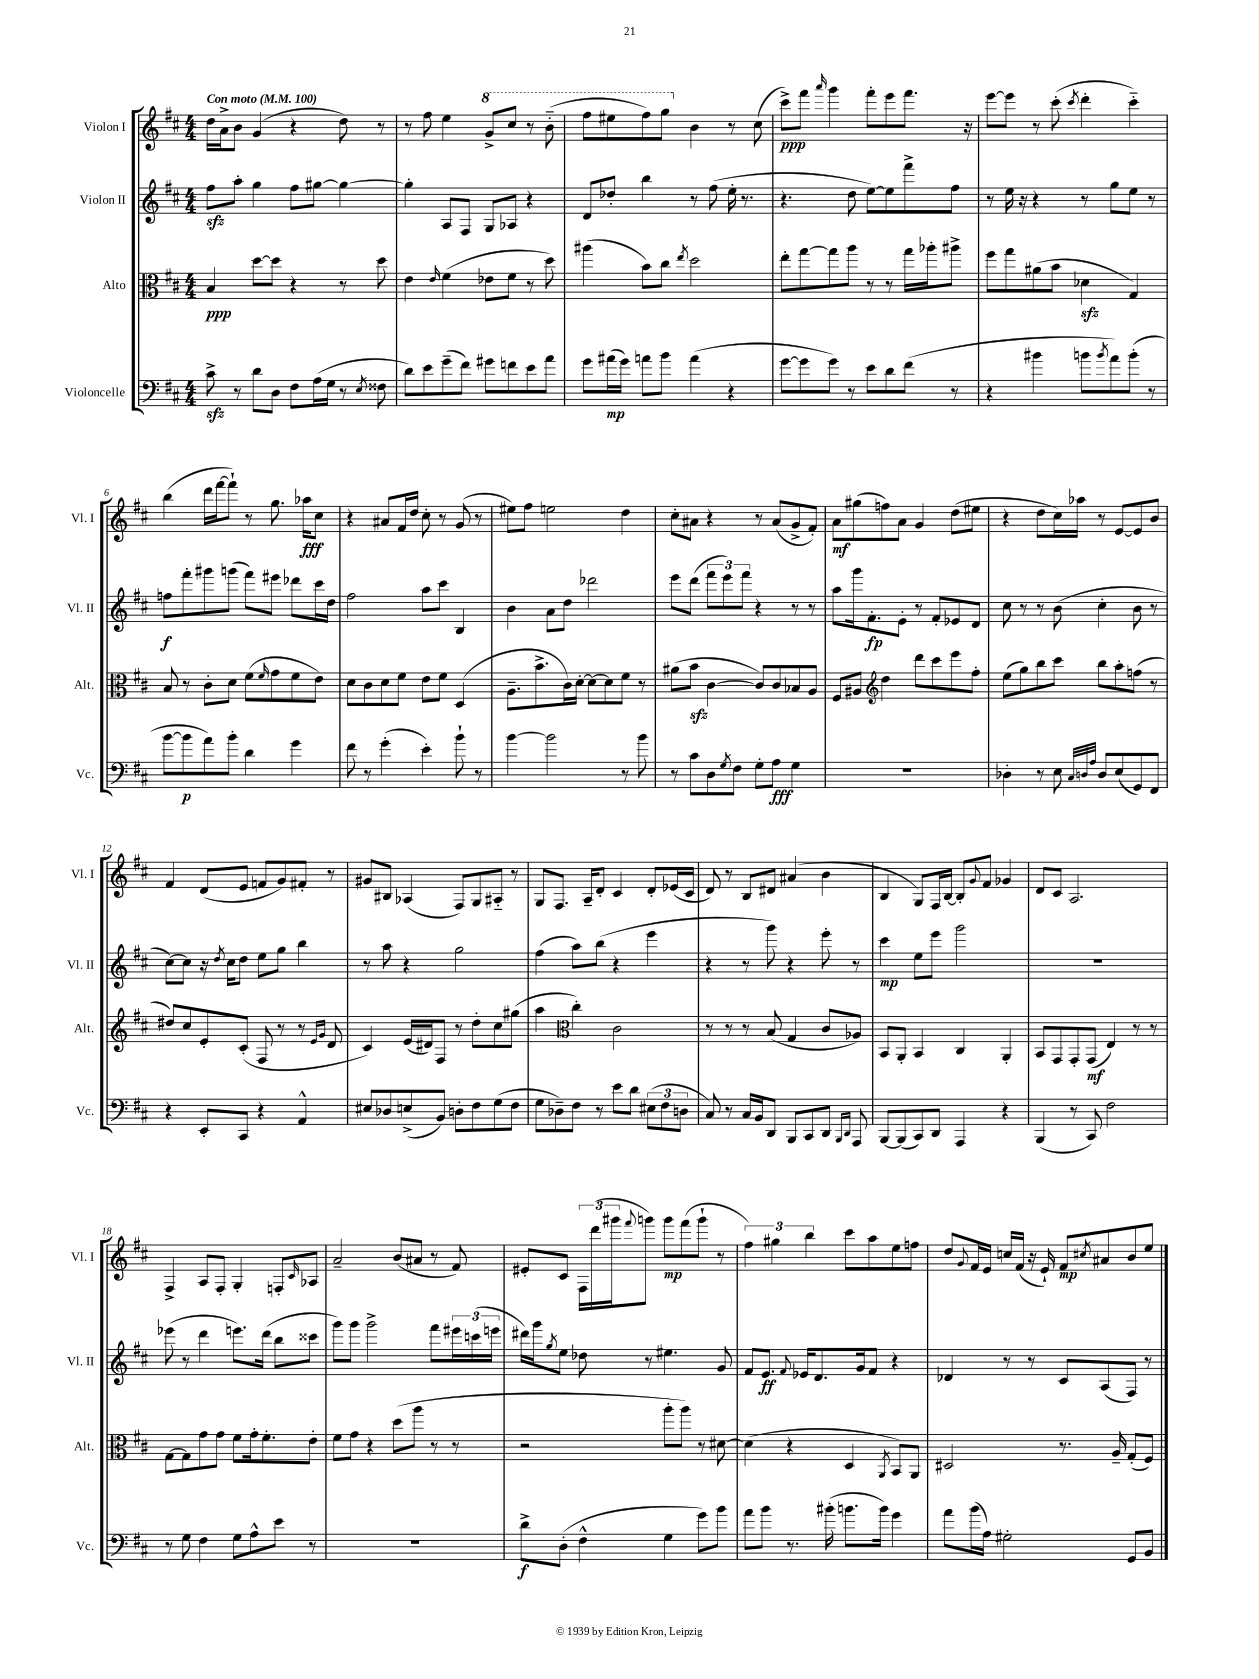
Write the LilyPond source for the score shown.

<<
\new StaffGroup <<
\new Staff = "s0" \with { instrumentName = "Violon I" shortInstrumentName = "Vl. I" } {
    \clef treble \key d \major \numericTimeSignature \time 4/4 \tempo "Con moto" 4 = 100
    d''16 a'16-> b'8 g'4( r4 d''8) r8 |
    r8 fis''8 e''4 \ottava #1 g''8-> cis'''8 r8 b''8-_( |
    fis'''8 eis'''8 fis'''8) g'''8 \ottava #0 b'4 r8 cis''8( |
    cis'''8->\ppp) fis'''8 \grace { a'''16 } g'''4 fis'''8-. e'''8 fis'''8. r16 |
    e'''8~ e'''8 r8 cis'''8-.( \acciaccatura { cis'''8 } d'''4-. cis'''4-_) |
    b''4( d'''16 fis'''16~ fis'''8-!) r8 g''8. aes''16\fff cis''8 |
    r4 ais'8 fis'16 d''16 cis''8-. r8 g'8( r8 |
    eis''8) fis''8 e''2 d''4 |
    cis''8-. ais'8 r4 r8 ais'8( g'8-> fis'8-.) |
    a'8\mf gis''8( f''8) a'8 g'4 d''8( eis''8 |
    r4 d''8 cis''16) aes''16 r8 e'8~ e'8 b'8 |
    fis'4 d'8( e'8 f'8 g'8) fis'8-. r8 |
    gis'8 bis8 aes4( fis8) g8 ais8-_ r8 |
    g8 fis8. a16-- d'8-. cis'4 d'8-. ees'16( cis'16 |
    d'8) r8 b8 dis'8 ais'4( b'4 |
    b4 g8) fis16 b16~ b8-. \appoggiatura { g'8 } fis'8 ges'4 |
    d'8 cis'8 a2. |
    fis4-> a8 fis8-. g4-. f8-. \grace { cis'16 } aes8 |
    a'2-- b'8( ais'8 r8 fis'8) |
    eis'8-. cis'8 \tuplet 3/2 { fis16 d'''16( gis'''16 } \appoggiatura { fis'''8 } g'''8) g'''8\mp fis'''8( g'''8-! r8 |
    \tuplet 3/2 { fis''4) gis''4 b''4 } cis'''8 a''8 e''8 f''8 |
    d''8 \appoggiatura { g'8 } fis'16 e'16 c''16 fis'16( r16 e'16-!) fis'8\mp \acciaccatura { cis''8 } ais'8 b'8 e''8 \bar "|." |
}
\new Staff = "s1" \with { instrumentName = "Violon II" shortInstrumentName = "Vl. II" } {
    \clef treble \key d \major \numericTimeSignature \time 4/4
    fis''8\sfz a''8-. g''4 fis''8 gis''8~ gis''4~ |
    gis''4-. a8 fis8 g8 aes8 r4 |
    d'8 des''8-. b''4 r8 fis''8( e''16-. r8. |
    r4. d''8 e''8~) e''8 fis'''8-> fis''8 |
    r8 e''16 r16 r4 r8 g''8 e''8 r8 |
    f''8\f fis'''8-. gis'''8 g'''8( fis'''8) eis'''8 des'''8 cis'''16 d''16 |
    fis''2 a''8 cis'''8 b4 |
    b'4 a'8 d''8 des'''2 |
    e'''8 d'''8( \tuplet 3/2 { fis'''8 e'''8) fis'''8 } r4 r8 r8 |
    a''8 g'''16 fis'8.-.\fp e'8-. r8 fis'8-. ees'8 d'8 |
    cis''8 r8 r8 b'8( cis''4-. b'8 r8 |
    cis''8~) cis''8 r16 \acciaccatura { d''8 } cis''16 d''8 e''8 g''8 b''4 |
    r8 a''8 r4 g''2 |
    fis''4( a''8) b''8( r4 e'''4 |
    r4 r8 g'''8) r4 e'''8-. r8 |
    cis'''4\mp e''8 e'''8 g'''2 |
    R1 |
    ees'''8( r8 d'''4 e'''8.) d'''16( b''8 cisis'''8 |
    g'''8) g'''8 g'''2-> fis'''8 \tuplet 3/2 { eis'''16 c'''16( e'''16 } |
    dis'''16) g'''16 \acciaccatura { g''8 } e''8 des''8 r8 eis''4. g'8 |
    fis'8 e'8.\ff \appoggiatura { fis'8 } ees'16 d'8. g'16 fis'8 r4 |
    des'4 r8 r8 cis'8 a8( fis8) r8 \bar "|." |
}
\new Staff = "s2" \with { instrumentName = "Alto" shortInstrumentName = "Alt." } {
    \clef alto \key d \major \numericTimeSignature \time 4/4
    b4\ppp d''8~ d''8 r4 r8 d''8 |
    e'4 \grace { e'16 } fis'4( ees'8 fis'8 r8 d''8) |
    ais''4( b'8) cis''8 \acciaccatura { e''8 } d''2 |
    e''8-. g''8~ g''8 a''8 r8 r8 g''16 aes''16-. ais''8-> |
    fis''8 g''8 ais'8( b'8 des'4\sfz g4) |
    b8 r8 cis'8-. d'8 fis'8( \grace { fis'16 } g'8 fis'8 e'8) |
    d'8 cis'8 d'8 fis'8 e'8 fis'8 d4( |
    a8.-- b'8.-> cis'16) d'16~-. d'8~ d'8 fis'8 r8 |
    ais'8( b'8\sfz cis'4~ cis'8) cis'8 bes8 a8 |
    fis8 ais8 \clef treble d''4 d'''8 cis'''8 e'''8 fis''8-. |
    e''8( g''8) b''8 cis'''8 b''8 a''8-. f''8( r8 |
    dis''8) cis''8 e'8-. cis'8-.( fis8 r8 r8 \grace { e'16 g'16 } d'8 |
    cis'4) e'16( dis'16) fis8 r8 d''8-. cis''8 gis''8( |
    a''4 \clef alto cis''4-.) cis'2 |
    r8 r8 r8 b8( g4 cis'8 aes8) |
    b,8 a,8-. b,4 cis4 a,4-. |
    b,8 g,8 g,8-. g,8\mf( e4) r8 r8 |
    g8~ g8 g'8 g'8 fis'8 g'16-. fis'8.-. e'8-. |
    fis'8 g'8 r4 d''8( a''8 r8 r8 |
    r2 a''8-. a''8) r8 dis'8~ |
    dis'4( r4 d4 \acciaccatura { a,8 } b,8) a,8 |
    dis2 r8. a16-- g8-.( fis8) \bar "|." |
}
\new Staff = "s3" \with { instrumentName = "Violoncelle" shortInstrumentName = "Vc." } {
    \clef bass \key d \major \numericTimeSignature \time 4/4
    cis'8->\sfz r8 d'8 d8 fis8 a16( g16 r8 \acciaccatura { e8 } fisis8 |
    d'8) e'8 g'8--( fis'8) gis'8 f'8 e'8 a'8 |
    g'8 ais'16\mp( g'16) a'8 b'8 a'4( r4 |
    g'8~ g'8 g'8) r8 e'8 d'8 fis'8( r8 |
    r4 bis'4 b'8 \acciaccatura { b'8 } a'8) b'8-.( r8 |
    b'8~ b'8\p a'8) b'8-. d'4 g'4 |
    fis'8 r8 g'4-.( e'4-.) b'8-! r8 |
    b'4~ b'2 r8 b'8 |
    r8 cis'8 d8 \acciaccatura { g8 } fis8 g8-. a8\fff g4 |
    R1 |
    des4-. r8 e8 \grace { cis32 d32 a32 } d8 e8( g,8) fis,8 |
    r4 e,8-. cis,8 r4 a,4-^ |
    eis8 des8 e8->( b,8) d8-. fis8 g8( fis8 |
    g8 des8--) fis8 r8 e'8 d'8 \tuplet 3/2 { eis8( fis8 d8 } |
    cis8) r8 cis16 b,16 d,8 b,,8 cis,8 d,8 \grace { b,,16 d,16 } a,,8 |
    b,,8~ b,,8( cis,8) d,8 a,,4 r4 |
    b,,4( r8 cis,8) fis2 |
    r8 g8 fis4 g8 a8-^ e'8 r8 |
    R1 |
    d'8->\f d8-.( fis4-^ g4 g'8) b'8 |
    a'8 b'8 r8. bis'16-.( b'8. b'16) g'4 |
    a'8 b'16( a16) gis2-. g,8 b,8 \bar "|." |
}
>>
>>
